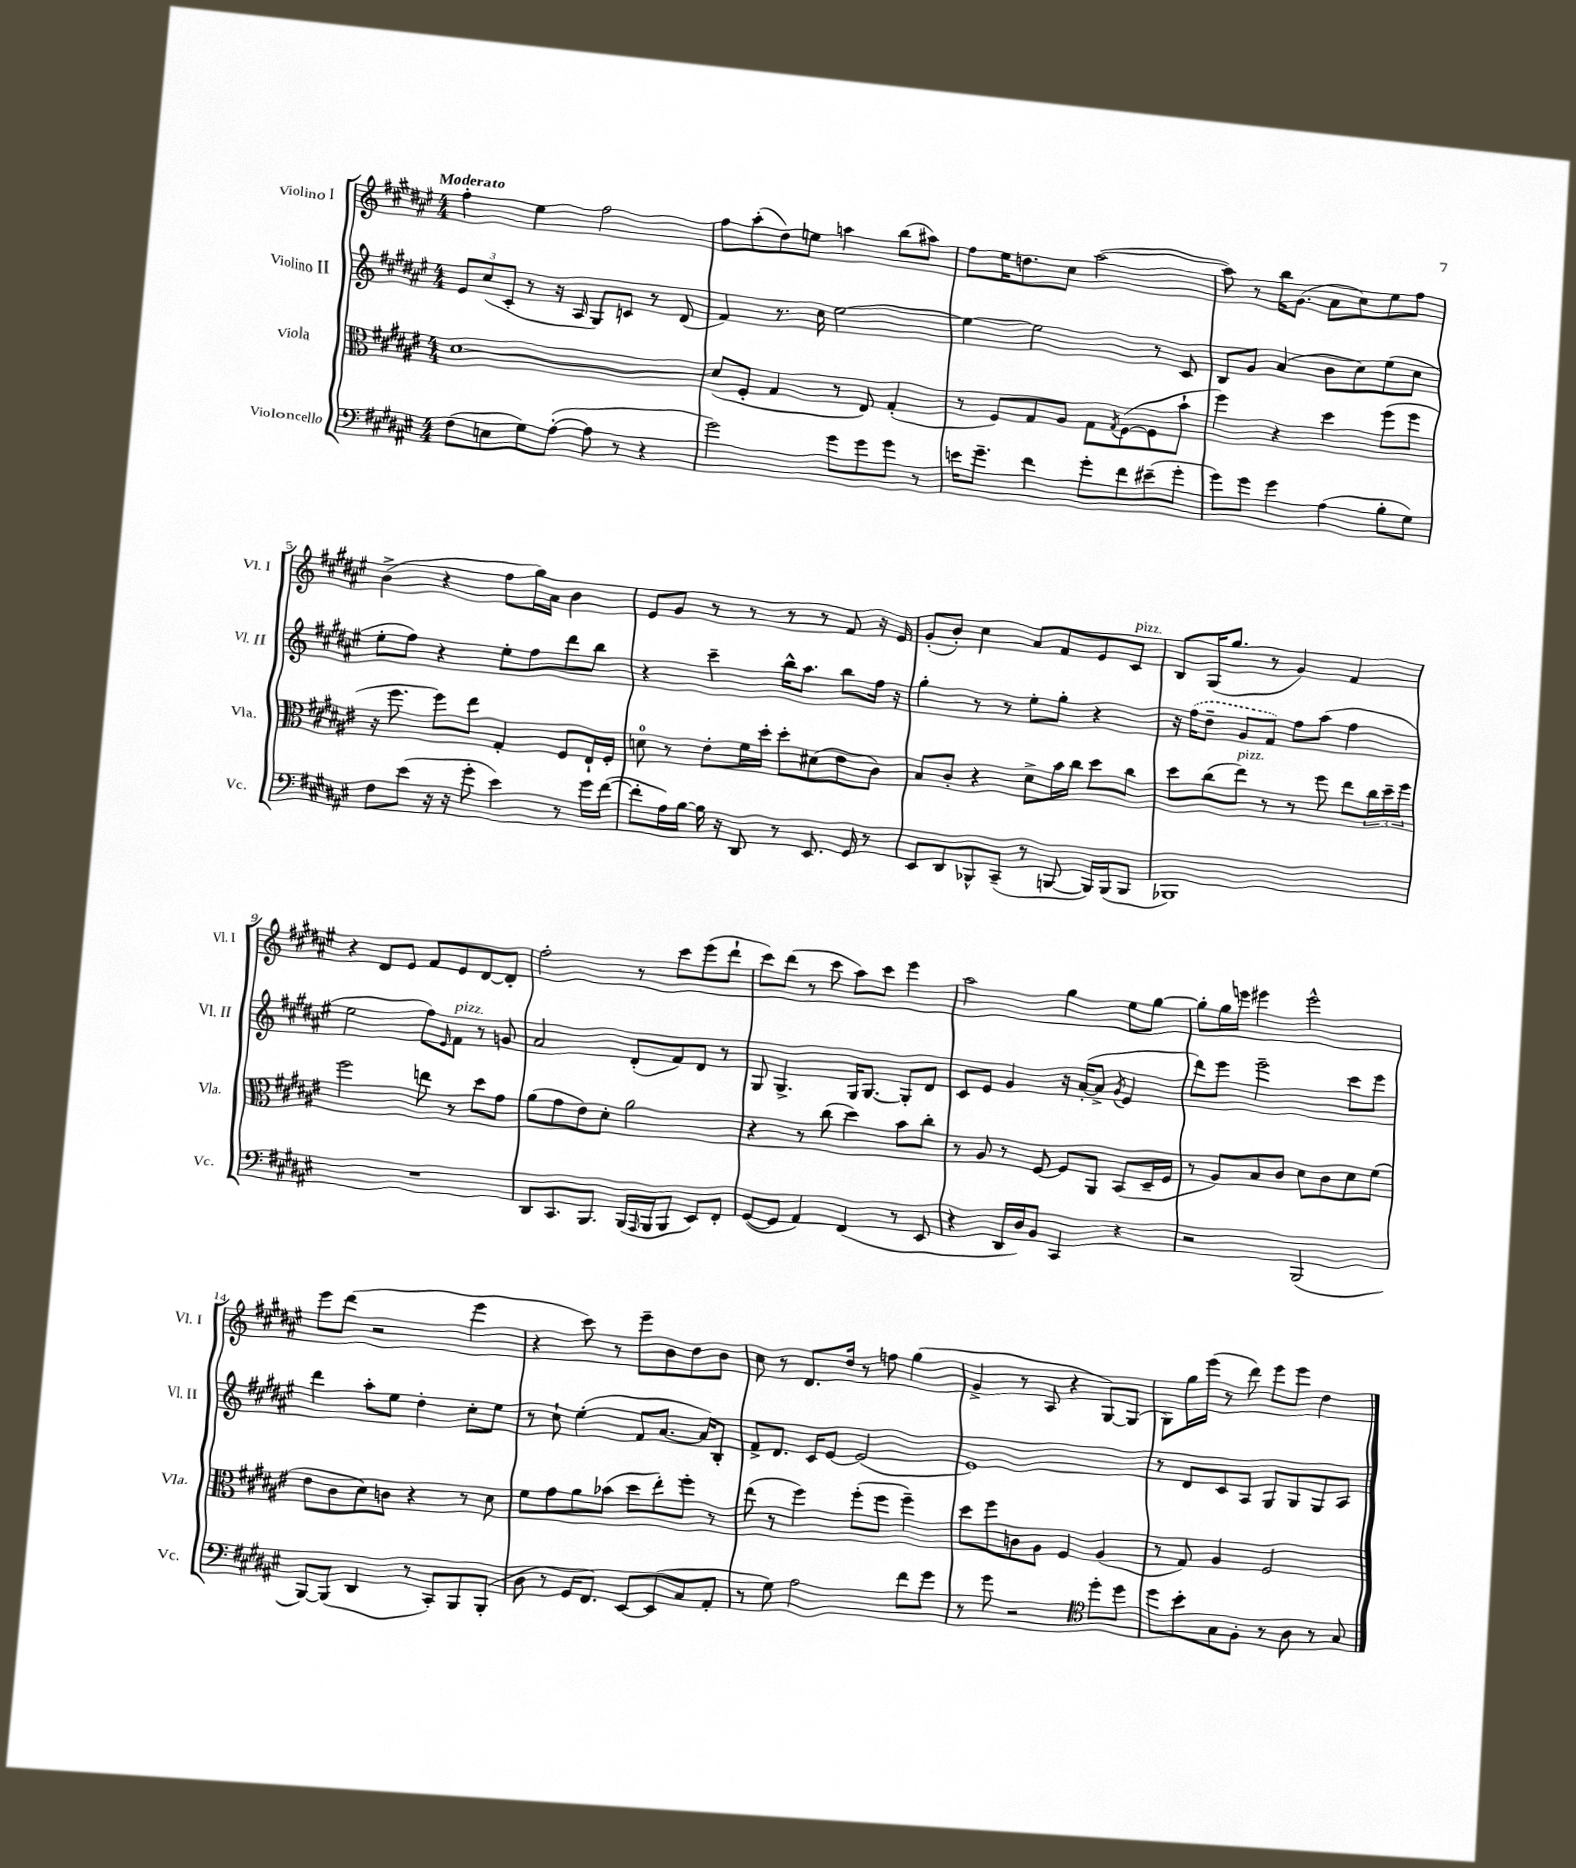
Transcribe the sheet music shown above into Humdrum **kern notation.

**kern	**kern	**kern	**kern
*part4	*part3	*part2	*part1
*staff4	*staff3	*staff2	*staff1
*I"Violoncello	*I"Viola	*I"Violino II	*I"Violino I
*I'Vc.	*I'Vla.	*I'Vl. II	*I'Vl. I
*clefF4	*clefC3	*clefG2	*clefG2
*k[f#c#g#d#a#e#]	*k[f#c#g#d#a#e#]	*k[f#c#g#d#a#e#]	*k[f#c#g#d#a#e#]
*M4/4	*M4/4	*M4/4	*M4/4
=1	=1	=1	=1
!	!	!	!LO:TX:a:B:t=Moderato
(8F#\L	[1d#	12e#/L	4ff#'\
.	.	(12cc#/	.
8En\	.	.	.
.	.	12c#'/J	.
8G#\)	.	8r	4ee#\
([8A#'\J	.	16r	.
.	.	16A#/	.
8A#\]	.	8G#/L)	2ff#\
8r	.	8cn/J	.
4r	.	8r	.
.	.	(8d#/	.
=2	=2	=2	=2
2g#\)	(8d#/L]	4f#/)	8ff#\L
.	8F#'/J	.	(8aa#'\
.	4G#/	8.r	8dd#\)
.	.	.	8een\J
.	.	16cc#\	.
8g#\L	8r	[2ee#\	4aan\
8g#\	8E#/)	.	.
8g#\J	(4G#'/	.	(8bb\L
8r	.	.	8aa#X\J)
=3	=3	=3	=3
16en\KL	8r	4ee#\_	8ff#\L
8.g#~\J	.	.	.
.	8F#/L)	.	16ee#\K
.	.	.	8.ddn\
4f#\	8G#/	2ee#\]	.
.	8A#/J	.	8cc#\J
8g#'\L	8G#\L	.	([2aa#\
.	8qG#/	.	.
8f#\	([8F#\	.	.
(8e#X~\	8F#\]	8r	.
8g#'\J	8b`\J	8c#/	.
=4	=4	=4	=4
8g#\L)	4ff#\)	8B/L	8aa#\])
8g#\J	.	8g#/J	8r
4g#\	4r	(4a#/	16bb\KL
.	.	.	(8.g#\J
(4A#\	4dd#\	8b\L	8a#\L
.	.	8cc#\)	8cc#\)
8B'\L	(8ff#\L	(8ee#\	8ee#\
8G#\J)	8ff#\J	8cc#\J	8ff#\J
!!LO:LB:g=z
=5	=5	=5	=5
8F#\L	16r	8ee#'\L	(4b^\
.	8.ff#\	.	.
(8e#\J	.	8ff#\J)	.
16r	8ff#\L)	4r	4r
16r	.	.	.
8g#'\	8ee#\J	.	.
4e#\)	4G#'/	8ee#'\L	8ff#\L
.	.	8ff#\	16gg#\L)
.	.	.	16a#\JJ
8r	8F#/L	8ddd#\	4b\
16g#\LL	16E#`/L	8bb\J	.
([16f#\JJ	16F#'/JJ	.	.
=6	=6	=6	=6
8f#'\L]	8dn\	4r	8e#/L
16A#\L)	8r	.	8g#/J
[16B\JJ	.	.	.
16B\]	8e#'\L	4ccc#~\	8r
16r	.	.	.
8DD#/	16f#\L	.	8r
.	16dd#'\JJ	.	.
8r	8dd#'\L	16bb^^\KL	8r
.	.	8.aa#\J	.
8.EE#/	(8d#X\	.	8r
.	8e#\	8bb\L	8f#/
16GG#/	.	.	.
8r	8c#\J)	16ff#\Jk	16r
.	.	16r	16e#/
=7	=7	=7	=7
8EE#/L	8B/L	4gg#'\	(8g#'/L
8DD#/	8c#'/J	.	8b'/J)
8BBB-X^^/	4r	8r	4cc#\
(8CC#~/J	.	8r	.
8r	8d#^\L	8ee#'\L	8a#/L
[8BBBn/	16b\L	8gg#'\J	8f#/
.	16cc#\JJ	.	.
16BBB/LL])	8dd#\L	4r	8e#/
(16BBB/J	.	.	.
!	!	!	!LO:TX:a:i:t=pizz.
8BBB/J	8cc#\J	.	8c#/J
=8	=8	=8	=8
1BBB-X)	8dd#\L	16r	8B/L
.	.	(16ff#\KL	.
.	(8cc#\	8dd#~\J	(16G#/K
.	.	.	8.gg#/J
!	!LO:TX:a:i:t=pizz.	!	!
.	8ee#\J)	8g#/L	.
.	8r	8f#/J)	8r
.	8r	8ff#\L	4g#/)
.	8ff#\	(8aa#\J	.
.	8ee#\L	4ff#\	4f#/
.	24cc#\L	.	.
.	24dd#~\	.	.
.	24ff#\JJ	.	.
!!LO:LB:g=z
=9	=9	=9	=9
1r	2ff#\	2ee#\	4r
.	.	.	8d#/L
.	.	.	8e#/J
.	8een\	8ff#\L)	8f#/L
.	.	16qqe#/	.
!	!	!LO:TX:a:i:t=pizz.	!
.	8r	8f#\J	8e#/
.	8dd#\L	8r	[8d#/
.	8g#\J	8gn/	8d#'/J]
=10	=10	=10	=10
8DD#/L	(8a#\L	2a#/	2ff#'\
8.CC#/	8g#\	.	.
.	8e#\)	.	.
8.BBB/J	.	.	.
.	8d#'\J	.	.
(16BBB/LL	2a#\	(8d#'/L	8r
16qqAAA#/	.	.	.
16BBB/J	.	.	.
8BBB/J	.	8f#/)	8ccc#\L
8EE#/L)	.	8d#/J	(8eee#\
8FF#'/J	.	8r	8ddd#`\J
=11	=11	=11	=11
([8GG#/L	4r	8G#/	8ccc#\L)
8GG#/J]	.	4.G#^/	(8ddd#\J
4AA#/)	8r	.	8r
.	(8cc#\	.	8ccc#\
(4FF#/	4dd#\)	16G#/KL	8aa#\L)
.	.	[8.G#/J	.
.	.	.	8ccc#\J
8r	8b\L	8G#'/L]	4eee#\
8EE#/	8cc#'\J	8d#/J	.
=12	=12	=12	=12
4r	8r	8c#/L	2aa#\
.	8A#/	8e#/J	.
16DD#/LL	8r	4g#/	.
16D#/J)	.	.	.
8BB/J	[8F#/	.	.
4CC#/	8F#/L]	16r	4gg#\
.	.	([16a#'/KL	.
.	8AA#/J	8a#^/J]	.
.	.	8qg#/	.
4r	(8BB/L	4e#/	8ee#\L
.	16D#~/L	.	[8gg#\J
.	16F#/JJ	.	.
=13	=13	=13	=13
2r	8r	8ddd#\L)	8gg#'\L]
.	8A#/L)	8eee#\J	16gg#\L
.	.	.	16eeen\JJ
.	8B/	2eee#~\	4eee#X\
.	8c#/J	.	.
(2BBB/	8d#\L	.	2eee#^^\
.	8c#\	.	.
.	8d#\	8ccc#\L	.
.	(8f#\J	8eee#\J	.
!!LO:LB:g=z
=14	=14	=14	=14
[8BBB/L)	8e#\L	4ddd#\	8eee#\L
(8BBB/J]	8c#\	.	(8ddd#\J
4DD#/	8d#\)	8aa#'\L	2r
.	8cn\J	8ee#\J	.
8r	4r	4dd#'\	.
8CC#'/L)	.	.	.
8BBB/	8r	8cc#'\L	4eee#\
(8BBB'/J	8d#\	8ee#\J	.
=15	=15	=15	=15
8D#\	8f#\L	8r	4r
8r	8g#\	8cc#`\	.
16GG#/KL	8a#\	(4ee#'\	8ccc#\)
8.FF#/J)	.	.	.
.	(8b-X\J	.	8r
[8EE#/L	8dd#\L	8f#/L	8eee#~\L
(8EE#/]	8ee#'\)	[8.a#/J	8b\
8C#/	8ff#'\J	.	8dd#\
.	.	16a#/KL])	.
8AA#'/J	8r	8B'/J	8b\J
=16	=16	=16	=16
8r	(8ee#\	8f#^/L	8cc#\
8G#\)	8r	8.d#/J	8r
2A#\	4ff#\)	.	8.d#/L
.	.	16c#/KL	.
.	.	[8e#/J	.
.	.	.	16dd#/Jk
.	(8ff#'\L	(2e#/]	8r
.	8ff#\J	.	8ffn\
8f#\L	4ff#~\)	.	(4gg#\
8g#\J	.	.	.
=17	=17	=17	=17
8r	8dd#\L	1e#)	4g#^/
8g#\	8ff#\	.	.
2r	8cn\	.	8r
.	8A#\J	.	8A#/
.	4F#/	.	4r
*clefC4	*	*	*
8dd#'\L	(4A#/	.	[8G#/L)
8dd#\J	.	.	(8G#/J]
=18	=18	=18	=18
8dd#\L	8r	8r	8G#\L)
8b'\	8G#/)	8d#/L	16gg#\L
.	.	.	(16eee#\JJ
8G#\	4A#/	8c#/	8r
8F#'\J	.	8A#/J	8ddd#\)
8r	2F#/	8G#/L	8eee#\L
8A#\	.	8G#/	8eee#\J
8r	.	8G#/	4dd#\
8G#/	.	8A#/J	.
==	==	==	==
*-	*-	*-	*-
